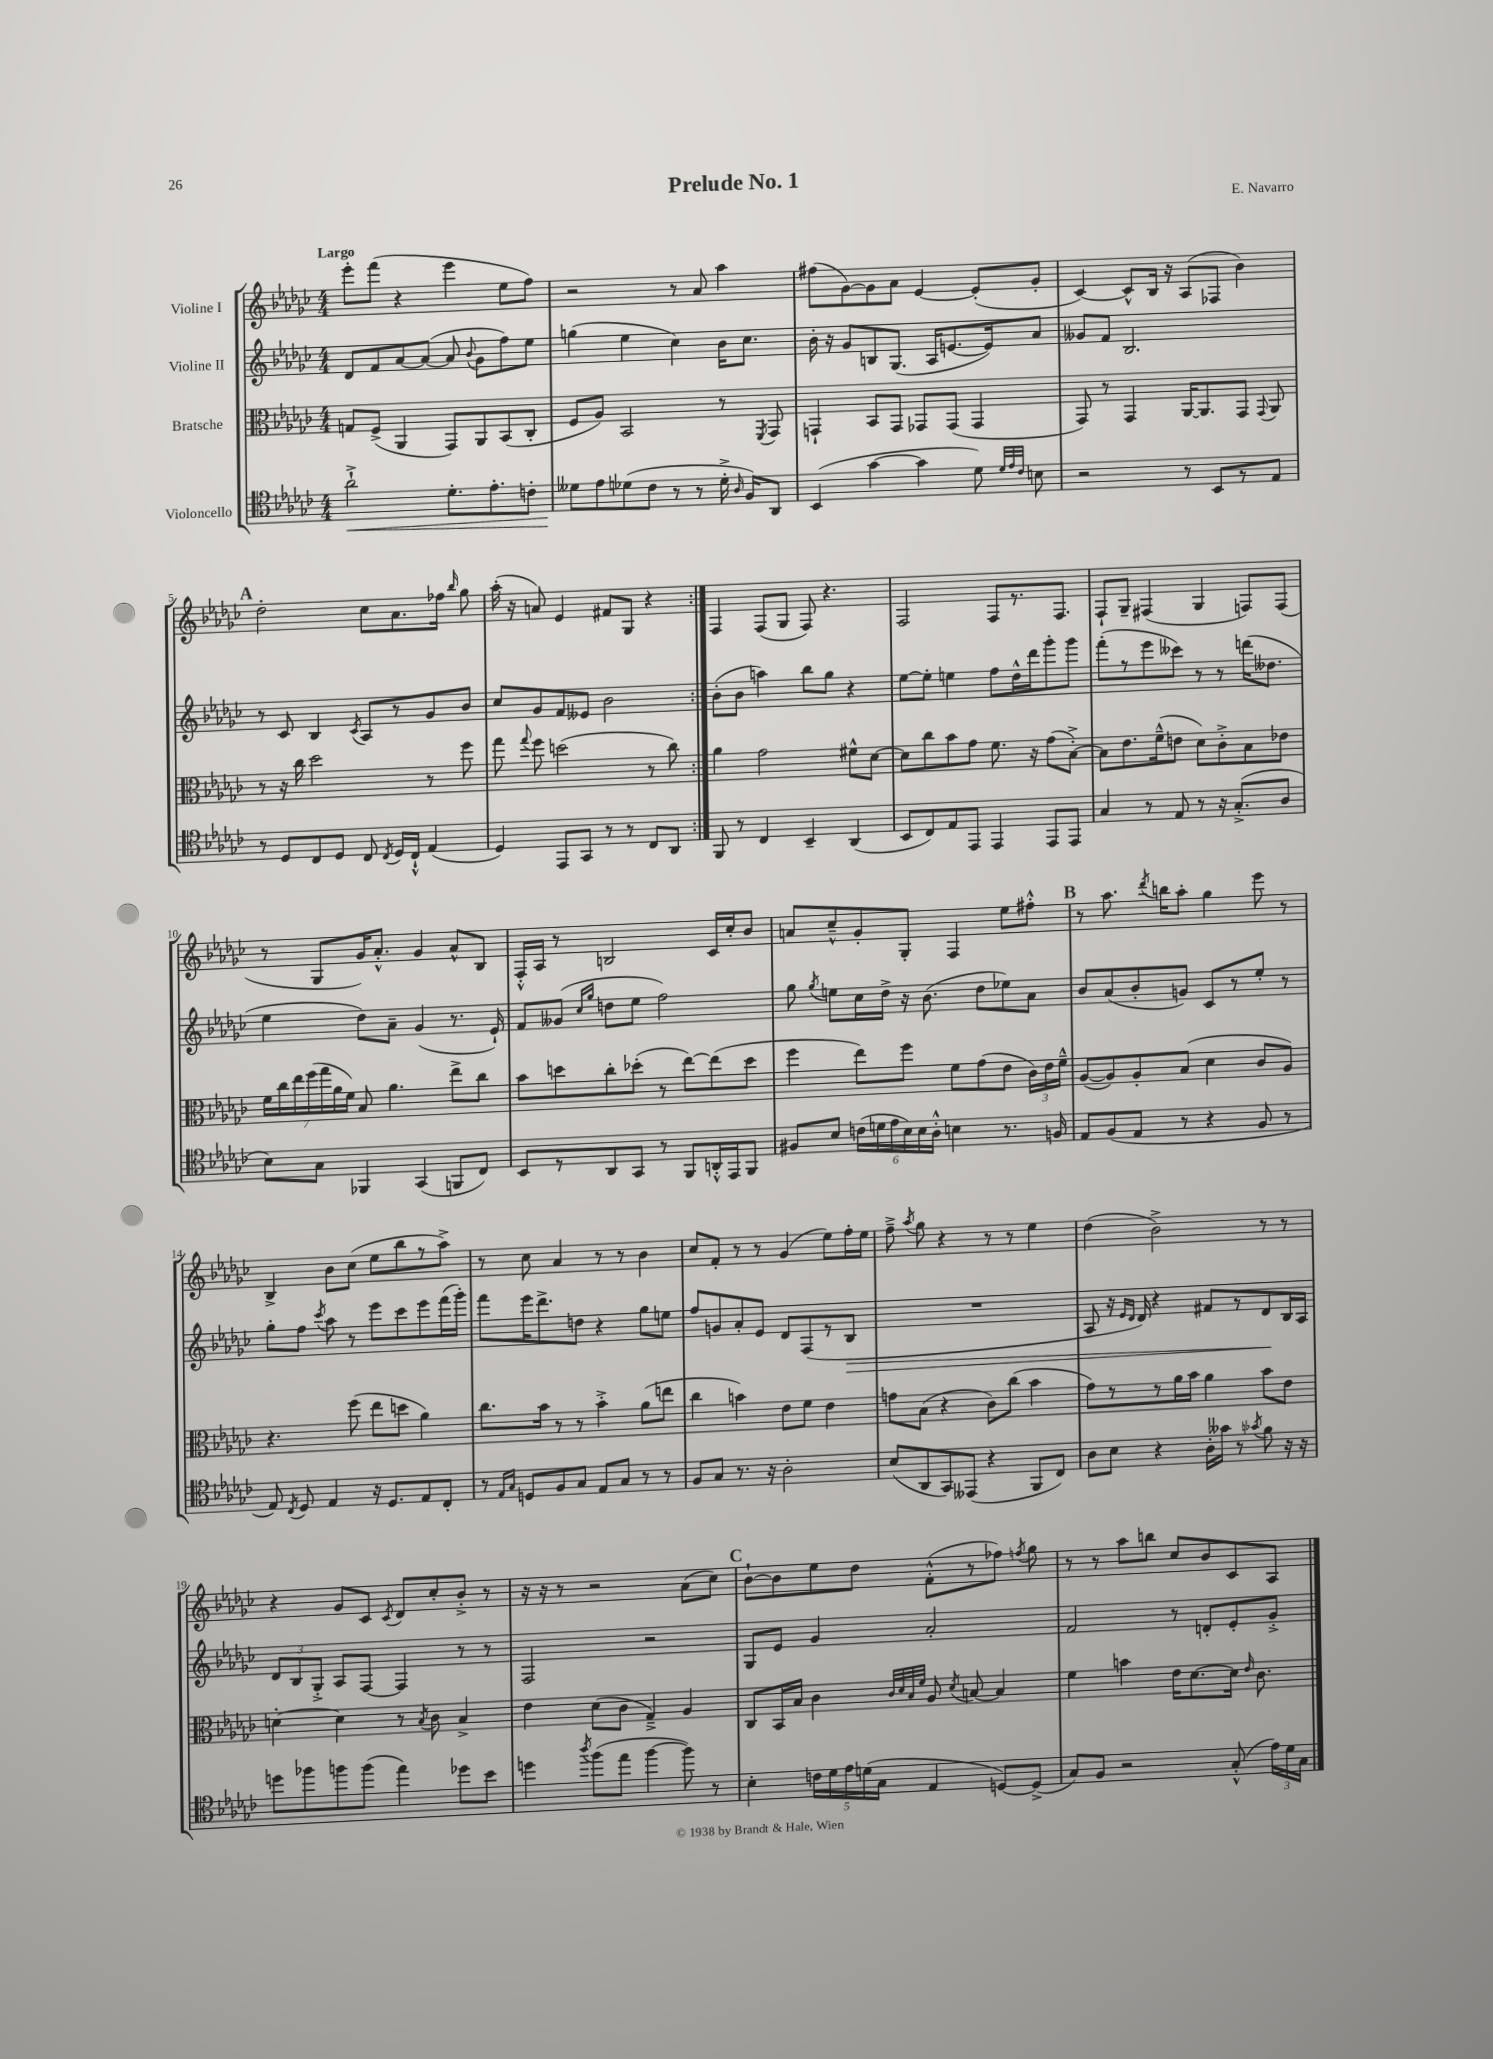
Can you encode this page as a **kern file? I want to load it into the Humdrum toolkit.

**kern	**dynam	**kern	**kern	**dynam	**kern
*part4	*part4	*part3	*part2	*part2	*part1
*staff4	*staff4	*staff3	*staff2	*staff2	*staff1
*I"Violoncello	*	*I"Bratsche	*I"Violine II	*	*I"Violine I
*clefC4	*	*clefC3	*clefG2	*	*clefG2
*k[b-e-a-d-g-c-]	*	*k[b-e-a-d-g-c-]	*k[b-e-a-d-g-c-]	*	*k[b-e-a-d-g-c-]
*M4/4	*	*M4/4	*M4/4	*	*M4/4
=1	=1	=1	=1	=1	=1
!	!	!	!	!	!LO:TX:a:B:t=Largo
!	!LO:HP:b	!	!	!	!
2a-`^\	<	8Gn/L	8d-/L	.	8eee-'\L
.	.	(8F^/J	8f/	.	(8fff\J
.	.	4AA-/	[8a-/	.	4r
.	.	.	(8a-/J_	.	.
8.d-'\L	.	8GG-/L)	8a-/]	.	4eee-\
.	.	.	8qqb-/	.	.
.	.	8AA-/	8g-\L	.	.
8.e-'\	.	.	.	.	.
.	.	(8BB-/	8ff\)	.	8ee-\L
8cn'\J	.	8C-'/J	8ee-\J	.	8ff\J)
=2	=2	=2	=2	=2	=2
8d--X\L	.	8F/L	(4ggn\	.	2r
8e-\	[	8A-/J)	.	.	.
(8d-X\	.	2BB-/	4ee-\	.	.
8c-\J	.	.	.	.	.
8r	.	.	4cc-\)	.	8r
8r	.	.	.	.	8a-/
16d-'^\	.	8r	16b-\KL	.	4aa-\
16qqA-/	.	.	.	.	.
16F/KL)	.	.	8.cc-\J	.	.
.	.	8qFF/	.	.	.
8AA-/J	.	8GG-/	.	.	.
=3	=3	=3	=3	=3	=3
(4BB-/	.	4GGn`/	16b-'\	.	(8ff#X\L
.	.	.	16r	.	.
.	.	.	8g-/L	.	[8g-\)
[4g-\	.	8BB-/L	8Bn/	.	8g-\]
.	.	8GG/J	(8.G-/J	.	8a-\J
4g-\]	.	8GG-X/L	.	.	[4e-/
.	.	.	16A-/KL	.	.
.	.	(8GG-/J	[8.en/	.	.
8d-\)	.	4GG-/	.	.	(8e-'/L]
.	.	.	16e/k])	.	.
32qqd-/LLL	.	.	.	.	.
32qqe-/	.	.	.	.	.
32qqc-/JJJ	.	.	.	.	.
8Bn\	.	.	8a-/J	.	8g-'/J
=4	=4	=4	=4	=4	=4
2r	.	8GG-/)	8g--X/L	.	[4c-/)
.	.	8r	8f/J	.	.
.	.	4GG-/	2.B-/	.	8c-^^/L]
.	.	.	.	.	16B-/Jk
.	.	.	.	.	16r
8r	.	[16AA-/KL	.	.	(8A-/L
.	.	8.AA-/]	.	.	.
8BB-/L	.	.	.	.	8F-X/J
8r	.	8GG-/J	.	.	4b-\)
.	.	8qqGG-/	.	.	.
8E-/J	.	8AA-/	.	.	.
!!LO:LB:g=z
!!LO:REH:place=s1:t=A
=5	=5	=5	=5	=5	=5
8r	.	8r	8r	.	2dd-'\
8D-/L	.	16r	8c-/	.	.
.	.	16cc-\	.	.	.
8C-/	.	2dd-\	4B-/	.	.
8D-/J	.	.	.	.	.
.	.	.	8qc-/	.	.
8C-/	.	.	8A-/L	.	8cc-\L
8qC-/	.	.	.	.	.
16D-/LL	.	.	8r	.	8.a-\
16C-`^^/JJ	.	.	.	.	.
(4E-/	.	8r	8g-/	.	.
.	.	.	.	.	16ff-X\Jk
.	.	.	.	.	16qqbb-/
.	.	8ff\	8b-/J	.	8gg-\
=6	=6	=6	=6	=6	=6
4D-/)	.	8gg-\	8cc-/L	.	(16aa-'\
.	.	.	.	.	16r
.	.	8qqgg-/	.	.	.
.	.	8ff\	8g-/	.	8an/)
8EE-/L	.	(2ddn\	8f/	.	4e-/
8GG-/J	.	.	8e--X/J	.	.
8r	.	.	2b-\	.	8f#X/L
8r	.	.	.	.	8G-/J
8C-/L	.	8r	.	.	4r
8AA-/J	.	8cc-\)	.	.	.
=7:|!	=7:|!	=7:|!	=7:|!	=7:|!	=7:|!
8FF/	.	4a-\	(8b-'\L	.	4F/
8r	.	.	8b-\J	.	.
4C-/	.	2g-\	4aan\)	.	(8F/L
.	.	.	.	.	8G-/J
4BB-~/	.	.	8bb-\L	.	8F/)
.	.	.	8gg-\J	.	4.r
(4AA-/	.	8f#X^^\L	4r	.	.
.	.	[8d-\J	.	.	.
=8	=8	=8	=8	=8	=8
8BB-/L	.	8d-\L]	[8ee-\L	.	2F/
8C-/)	.	8cc-\	8ee-'\J]	.	.
8E-/	.	8b-\	4een\	.	.
8EE-/J	.	8g-\J	.	.	.
4EE-/	.	8.f\	8ff\L	.	8F/L
.	.	.	16dd-^^\L	.	8.r
.	.	16r	16ddd-\J	.	.
8EE-/L	.	(8g-\L	8ggg-'\	.	.
.	.	.	.	.	8.F/J
8EE-/J	.	[8B-'^\J)	8ggg-\J	.	.
=9	=9	=9	=9	=9	=9
4G-/	.	8B-\L]	(8fff'\L	.	8F`/L
.	.	8.e-\	8r	.	8G-~/J
8r	.	.	8eee-\	.	(4F#X/
.	.	(16f~^^\k	.	.	.
8E-/	.	8en\J	8ccc--X\J)	.	.
8r	.	8d-\L)	8r	.	4G-/
16r	.	8c-'^\	8r	.	.
(8.G-'^/L	.	.	.	.	.
.	.	8B-\	(16dddn\KL	.	8Fn/L)
.	.	.	8.dd--X\J	.	.
8A-/J	.	8e-X\J	.	.	(8F/J
!!LO:LB:g=z
=10	=10	=10	=10	=10	=10
8B-\L)	.	28f\LL	4ee-\	.	8r
.	.	28cc-\	.	.	.
.	.	28ee-\	.	.	.
.	.	(28ff\	.	.	.
8G-\J	.	.	.	.	8G-/L
.	.	28gg-\	.	.	.
.	.	28a-\	.	.	.
.	.	28f\JJ)	.	.	.
4FF-X/	.	8B-/	8dd-\L)	.	16g-/K)
.	.	.	.	.	8.a-'^^/J
.	.	4.a-\	8a-~\J	.	.
(4GG-/	.	.	(4g-/	.	4g-/
8FFn/L	.	8ee-^\L	8.r	.	8a-^^/L
8C-/J)	.	8cc-\J	.	.	8B-/J
.	.	.	16e-`/)	.	.
=11	=11	=11	=11	=11	=11
8BB-/L	.	8b-\L	8f/L	.	16F'^^/LL
.	.	.	.	.	16A-/JJ
8r	.	8ddn\	(8g--X/J	.	8r
.	.	.	16qqcc-/LL	.	.
.	.	.	16qqgg-/JJ	.	.
8AA-/	.	8cc-'\	8ddn\L	.	2Bn/
8GG-/J	.	(8dd-X'\J	8ee-\J	.	.
8r	.	8r	2ff\)	.	.
8FF/L	.	[8ee-\L)	.	.	.
16AAn'^^/L	.	(8ee-\]	.	.	16c-/LL
16EE-/J	.	.	.	.	16cc-'/J
8FF/J	.	8dd-\J	.	.	8b-/J
=12	=12	=12	=12	=12	=12
8F#X/L	.	4ff\	8gg-\	.	8an/L
.	.	.	8qgg-/	.	.
8B-/J	.	.	8een\L	.	8cc-~^^/
(24cn\LL	.	8ee-\L)	16cc-\L	.	8g-'/
24dn\	.	.	.	.	.
.	.	.	16dd-^\JJ	.	.
24e-\	.	.	.	.	.
24B-\)	.	8ff\J	16r	.	8G-'/J
24B-\	.	.	.	.	.
.	.	.	(8.b-\	.	.
24A-'^^\JJ	.	.	.	.	.
4Bn\	.	8f\L	.	.	4F/
.	.	(8g-\	8dd-\L	.	.
8.r	.	8e-\J	8ee-X\)	.	8ee-\L
.	.	24c-\LL)	8a-\J	.	8ff#X'^^\J
.	.	24e-\	.	.	.
16Fn/	.	.	.	.	.
.	.	24f~^^\JJ	.	.	.
!!LO:REH:place=s1:t=B
=13	=13	=13	=13	=13	=13
8E-/L	.	([8A-/L	8b-/L	.	8r
(8F/	.	8A-/])	(8a-/	.	8.aa-\
8E-/J	.	8A-'/	8b-'/	.	.
.	.	.	.	.	8qddd-/
.	.	.	.	.	16bbn\KL
8r	.	(8B-/J	8gn/J)	.	8aa-'\J
4r	.	4d-\	8c-/L	.	4gg-\
.	.	.	8r	.	.
8F/	.	8c-/L	8ee-'/J	.	8eee-\
8r	.	8A-/J)	8r	.	8r
!!LO:LB:g=z
=14	=14	=14	=14	=14	=14
8E-/)	.	4.r	8gg-'\L	.	4B-^/
8qC-/	.	.	.	.	.
8D-/	.	.	8ff\J	.	.
.	.	.	8qccc-/	.	.
4E-/	.	.	8aa-\	.	8b-\L
.	.	(8ff\	8r	.	(8cc-\J
16r	.	8ee-\L	8eee-\L	.	8ee-\L
8.D-/L	.	.	.	.	.
.	.	8ddn\J	8ccc-\	.	8bb-\
8E-/	.	4a-\)	8eee-\	.	8r
8C-'/J	.	.	(16fff\L	.	8aa-^\J)
.	.	.	16ggg-'\JJ)	.	.
=15	=15	=15	=15	=15	=15
8r	.	8.cc-\L	8fff\L	.	8r
16qqE-/LL	.	.	.	.	.
16qqG-/JJ	.	.	.	.	.
8Dn/L	.	.	16eee-\K	.	8cc-\
.	.	16b-\Jk	8.ddd-^\	.	.
8F/	.	8r	.	.	4a-/
8G-/J	.	8r	8ddn\J	.	.
8E-/L	.	4b-'^\	4r	.	8r
8G-/J	.	.	.	.	8r
8r	.	(8a-\L	8gg-\L	.	4b-\
8r	.	8een\J	8een\J	.	.
=16	=16	=16	=16	=16	=16
8F/L	.	4cc-\	8ff/L	.	8cc-/L
8G-/J	.	.	8gn/	.	8f'/J
8.r	.	4bn\)	8a-'/	.	8r
.	.	.	8e-/J	.	8r
16r	.	.	.	.	.
2A-'\	.	8e-\L	8d-/L	.	(4g-/
.	.	8f\J	(8F/	.	.
.	.	4e-\	8r	.	8ee-\L)
!	!	!	!	!LO:HP:b	!
.	.	.	8B-/J	>	16ff'\L
.	.	.	.	.	16ee-\JJ
=17	=17	=17	=17	=17	=17
(8B-/L	.	8gn\L	1r	.	8ff~^\
.	.	.	.	.	8qaa-/
8AA-/	.	(8B-\J	.	.	8gg-\
8GG-/)	.	4r	.	.	4r
(8EE--X/J	.	.	.	.	.
4r	.	8c-\L)	.	.	8r
.	.	(8cc-\J	.	.	8r
8FF/L	.	4b-\	.	.	4ee-\
8C-/J)	.	.	.	.	.
=18	=18	=18	=18	=18	=18
8A-\L	.	8g-\L)	8A-/	.	(4dd-\
8B-\J	.	8r	16r	.	.
.	.	.	16qqe-/LL	.	.
.	.	.	16qqd-/JJ	.	.
.	.	.	16d-/)	.	.
4r	.	8r	4r	.	2b-^\)
.	.	16a-\L	.	.	.
.	.	16b-\JJ	.	.	.
16A-'\LL	.	4a-\	8f#X/L	.	.
16g--X\JJ	.	.	.	.	.
8r	.	.	8r	.	.
8qg-X/	.	.	.	.	.
8f\	.	8b-\L	8d-/	.	8r
16r	.	8e-\J	16B-/L	]	8r
16r	.	.	16A-/JJ	.	.
!!LO:LB:g=z
=19	=19	=19	=19	=19	=19
8ddn\L	.	[4dn'\	12d-/L	.	4r
.	.	.	12B-/	.	.
8ff-X\	.	.	.	.	.
.	.	.	12G-'^/J	.	.
8ffn\	.	4d\]	8A-/L	.	8g-/L
(8ff\J	.	.	[8F/J	.	8c-/J
.	.	.	.	.	8qc-/
4ee-\)	.	8r	4F/]	.	8d-/L
.	.	8qB-/	.	.	.
.	.	8c-\	.	.	8cc-'/
8dd-X\L	.	4B-^/	8r	.	8b-'^/J
8b-\J	.	.	8r	.	8r
=20	=20	=20	=20	=20	=20
4ddn\	.	4e-\	2F/	.	16r
.	.	.	.	.	16r
.	.	.	.	.	8r
8qaa-/	.	.	.	.	.
(8ff\L	.	(8d-\L	.	.	2r
8ee-\J	.	8c-\J	.	.	.
[4ff\	.	4G-~^/)	2r	.	.
8ff\])	.	4A-/	.	.	(8a-\L
8r	.	.	.	.	8cc-\J)
!!LO:REH:place=s1:t=C
=21	=21	=21	=21	=21	=21
4B-'\	.	8C-/L	8G-/L	.	[8b-`\L
.	.	16BB-/L	8e-/J	.	8b-\]
.	.	16B-/JJ	.	.	.
20cn\LL	.	4c-\	4g-/	.	8ee-\
20d-\	.	.	.	.	.
20e-\	.	.	.	.	.
.	.	.	.	.	8dd-\J
(20dn\	.	.	.	.	.
20G-\JJ	.	.	.	.	.
.	.	32qqc-/LLL	.	.	.
.	.	32qqd-/	.	.	.
.	.	32qqB-/	.	.	.
.	.	32qqf/JJJ	.	.	.
4E-/	.	8A-/	2a-'/	.	(8f'^^\L
.	.	8qd-/	.	.	.
.	.	[8Bn/	.	.	8r
[8Dn/L)	.	4B/]	.	.	8ff-X\J)
.	.	.	.	.	8qffn/
(8D^/J]	.	.	.	.	8gg-\
=22	=22	=22	=22	=22	=22
8G-/L)	.	4f\	2f/	.	8r
8F/J	.	.	.	.	8r
2r	.	4bn\	.	.	8aa-\L
.	.	.	.	.	8bbn\J
.	.	16e-\KL	8r	.	8cc-/L
.	.	[8.d-\	.	.	.
.	.	.	8dn'/L	.	8b-/
(8G-'^^/	.	16d-\Jk]	8e-'/	.	8c-/
.	.	16qqe-/	.	.	.
.	.	8.c-\	.	.	.
24e-\LL)	.	.	8g-'^/J	.	8A-/J
24d-\	.	.	.	.	.
24G-\JJ	.	.	.	.	.
==	==	==	==	==	==
*-	*-	*-	*-	*-	*-
